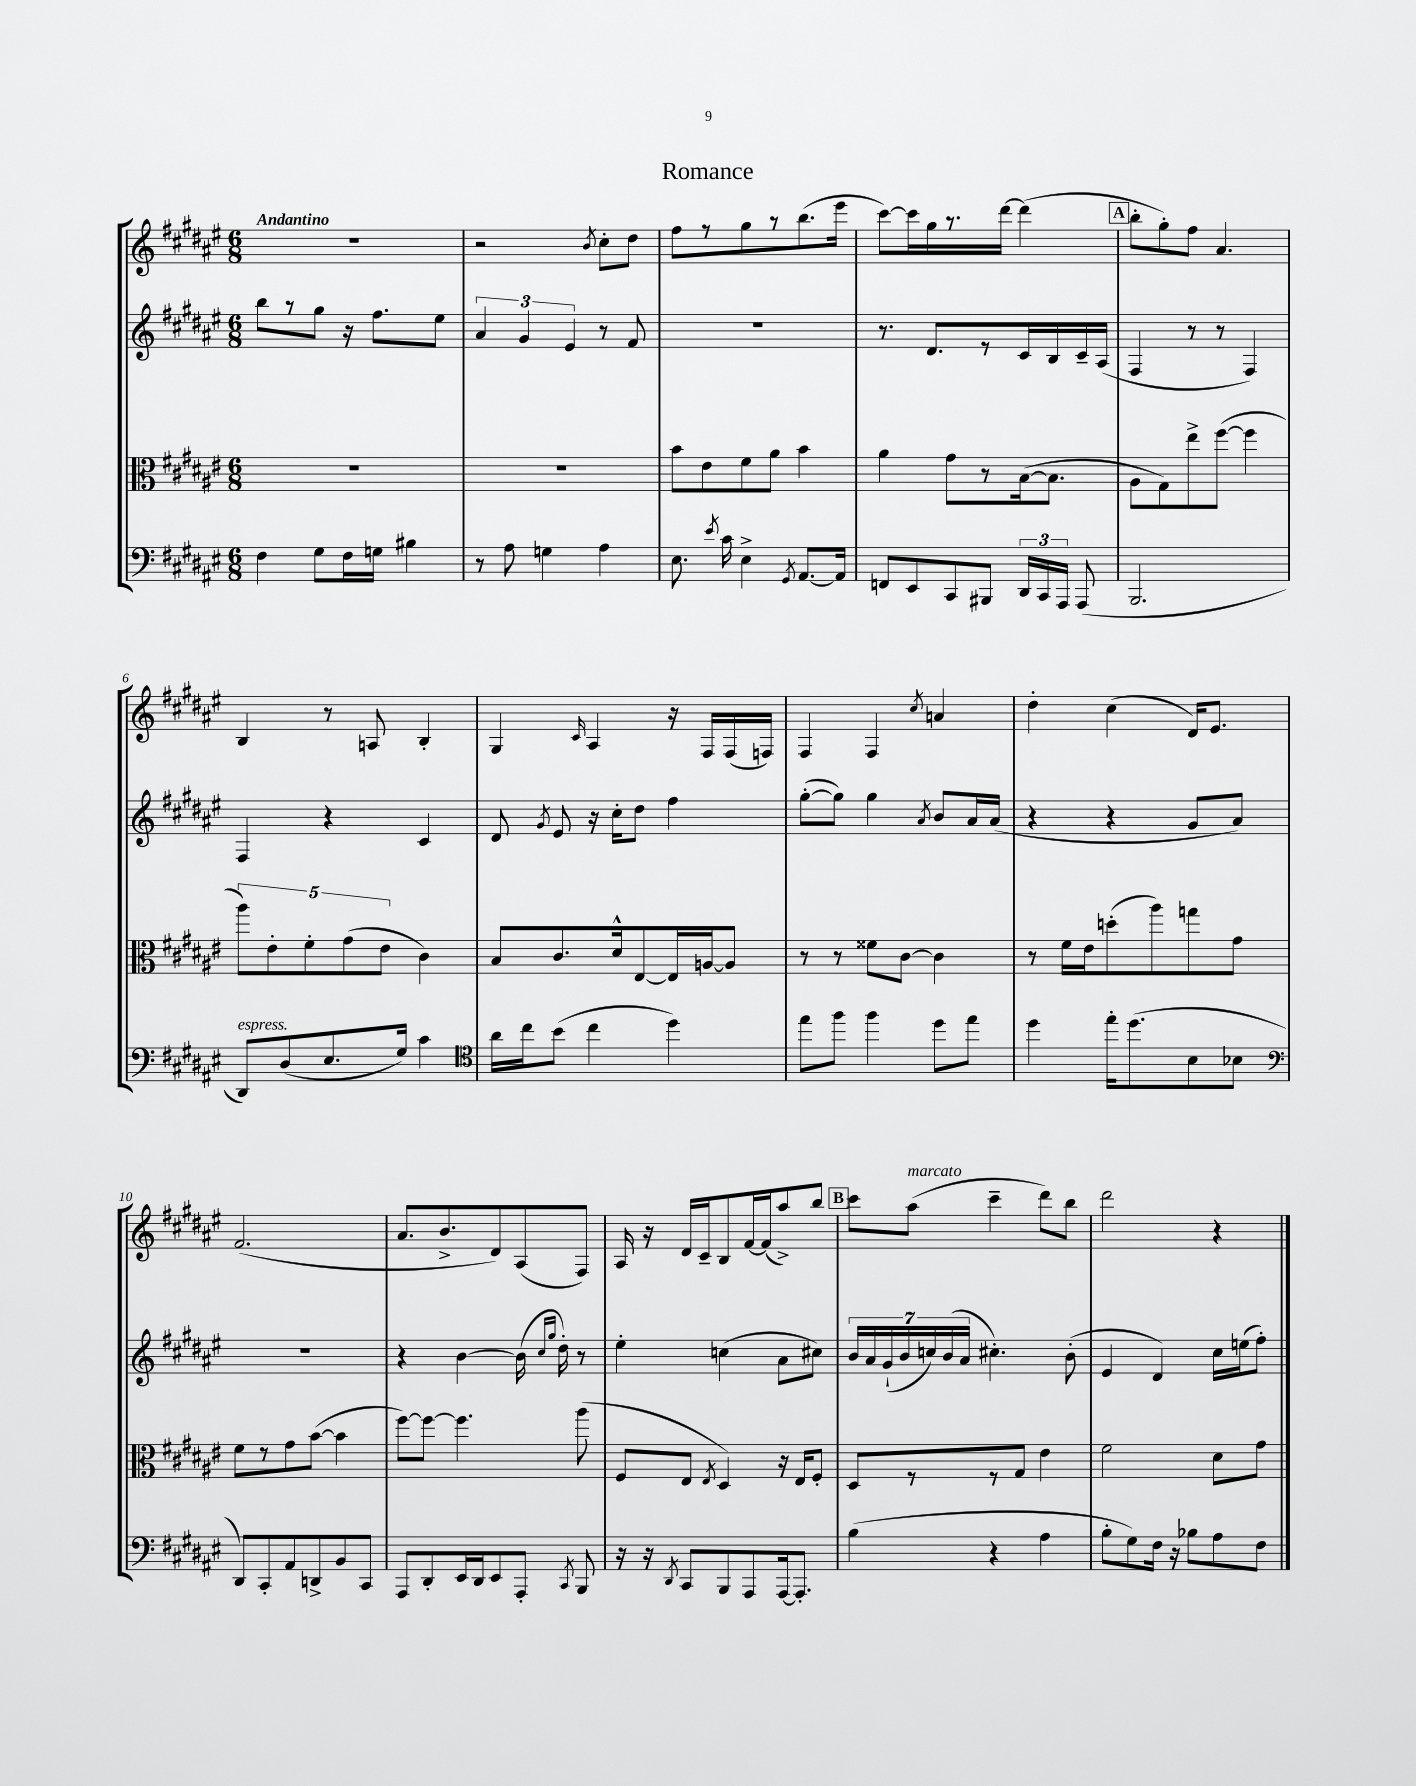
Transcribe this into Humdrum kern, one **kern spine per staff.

**kern	**kern	**kern	**kern
*part4	*part3	*part2	*part1
*staff4	*staff3	*staff2	*staff1
*clefF4	*clefC3	*clefG2	*clefG2
*k[f#c#g#d#a#e#]	*k[f#c#g#d#a#e#]	*k[f#c#g#d#a#e#]	*k[f#c#g#d#a#e#]
*M6/8	*M6/8	*M6/8	*M6/8
=1	=1	=1	=1
!	!	!	!LO:TX:a:B:t=Andantino
4F#\	2.r	8bb\L	2.r
.	.	8r	.
8G#\L	.	8gg#\J	.
16F#\L	.	16r	.
16Gn\JJ	.	8.ff#\L	.
4B#X\	.	.	.
.	.	8ee#\J	.
=2	=2	=2	=2
8r	2.r	6a#/	2r
8A#\	.	.	.
.	.	6g#/	.
4Gn\	.	.	.
.	.	6e#/	.
.	.	.	8qb/
4A#\	.	8r	8cc#'\L
.	.	8f#/	8dd#\J
=3	=3	=3	=3
8.E#\	8b\L	2.r	8ff#\L
.	8e#\	.	8r
8qe#/	.	.	.
16c#\	.	.	.
4E#^\	8f#\	.	8gg#\
.	8a#\J	.	8r
8qGG#/	.	.	.
[8.AA#/L	4b\	.	(8.bb\
16AA#/Jk]	.	.	16eee#\Jk
=4	=4	=4	=4
8FFn/L	4a#\	8.r	[8ccc#\L)
8EE#/	.	.	16ccc#\L]
.	.	8.d#/L	16gg#\
8CC#/	8g#\L	.	8.r
8BBB#X/J	8r	8r	.
.	.	.	[16ddd#\JJ
24DD#/LL	([16B\k	16c#/L	(4ddd#\]
24CC#/	.	.	.
.	8.B\J]	16B/	.
24AAA#/JJ	.	.	.
(8AAA#/	.	16c#~/	.
.	.	(16A#/JJ	.
!!LO:REH:place=s1:t=A
=5	=5	=5	=5
2.BBB/	8A#\L	4F#/	8bb'\L
.	8G#\)	.	8gg#'\)
.	8ee#^\	8r	8ff#\J
.	([8ff#\J	8r	4.a#/
.	4ff#\]	4F#/)	.
!!LO:LB:g=z
=6	=6	=6	=6
!LO:TX:a:i:t=espress.	!	!	!
8DD#/L)	10aa#\L)	4F#/	4B/
.	10e#'\	.	.
(8D#/	.	.	.
.	10f#'\	.	.
8.E#/	.	4r	8r
.	(10g#\	.	.
.	.	.	8An/
.	10e#\J	.	.
16G#/Jk)	.	.	.
4c#\	4c#\)	4c#/	4B'/
=7	=7	=7	=7
*clefC4	*	*	*
16a#\LL	8B/L	8d#/	4G#/
16cc#\J	.	.	.
.	.	8qg#/	.
(8b\J	8.c#/	8e#/	.
.	.	.	16qqc#/
4cc#\	.	16r	4A#/
.	16d#^^/k	16cc#'\KL	.
.	[8E#/	8dd#\J	.
4dd#\)	16E#/L]	4ff#\	16r
.	[16An/J	.	16F#/LL
.	8A/J]	.	(16F#/
.	.	.	16Fn/JJ)
=8	=8	=8	=8
8ee#\L	8r	([8gg#'\L	4F#/
8ff#\J	8r	8gg#\J])	.
4ff#\	8f##X\L	4gg#\	4F#/
.	[8c#\J	.	.
.	.	8qa#/	8qcc#/
8dd#\L	4c#\]	8b/L	4an/
8ee#\J	.	16a#/L	.
.	.	(16a#/JJ	.
=9	=9	=9	=9
4dd#\	8r	4r	4dd#'\
.	16f#\LL	.	.
.	16e#\J	.	.
16ee#'\KL	(8ddn'\	4r	(4cc#\
(8.dd#\	.	.	.
.	8aa#\)	.	.
8B\	8ggn\	8g#/L	16d#/KL)
.	.	.	8.e#/J
8B-X\J	8g#\J	8a#/J)	.
!!LO:LB:g=z
=10	=10	=10	=10
*clefF4	*	*	*
8DD#/L)	8f#\L	2.r	(2.f#/
8CC#'/	8r	.	.
8AA#/	8g#\	.	.
8DDn^/	([8b\J	.	.
8BB/	4b\]	.	.
8CC#/J	.	.	.
=11	=11	=11	=11
8AAA#/L	[8ff#\L)	4r	8.a#/L
8DD#'/	8ff#\J_	.	.
.	.	.	8.b^/
16EE#/L	4.ff#\]	[4b\	.
16DD#/J	.	.	.
8EE#/	.	.	8d#/)
8AAA#'/J	.	(16b\]	(8A#/
.	.	16qqcc#/LL	.
.	.	16qqgg#/JJ	.
.	.	16dd#'\)	.
8qCC#/	.	.	.
8BBB/	(8aa#\	8r	8F#/J)
=12	=12	=12	=12
16r	8F#/L	4ee#'\	16A#/
16r	.	.	16r
8qDD#/	.	.	.
8CC#/L	8E#/J	.	16d#/LL
.	.	.	16c#~/J
.	8qE#/	.	.
8BBB/	4D#/)	(4ccn\	8B/
8AAA#/	.	.	[16f#/L
.	.	.	(16f#/J]
[16AAA#/k	16r	8a#\L	8aa#^/)
8.AAA#'/J]	16E#/KL	.	.
.	8F#'/J	8cc#X\J)	8bb/J
!!LO:REH:place=s1:t=B
=13	=13	=13	=13
(4B\	8D#/L	28b/LL	8ccc#\L
.	.	28a#/	.
.	.	(28g#`/	.
.	.	28b/	.
!	!	!	!LO:TX:a:i:t=marcato
.	8r	.	(8aa#\J
.	.	28ccn/)	.
.	.	(28b/	.
.	.	28a#/JJ	.
4r	8r	4.cc#X'\)	4ccc#~\
.	8G#/J	.	.
4A#\	4e#\	.	8ddd#\L)
.	.	(8b'\	8bb\J
=14	=14	=14	=14
8B'\L	2f#\	4e#/	2ddd#\
8G#\)	.	.	.
16F#\Jk	.	4d#/)	.
16r	.	.	.
8B-X\L	.	.	.
8A#\	8d#\L	16cc#\LL	4r
.	.	(16een\J	.
8F#\J	8g#\J	8ff#'\J)	.
==	==	==	==
*-	*-	*-	*-
